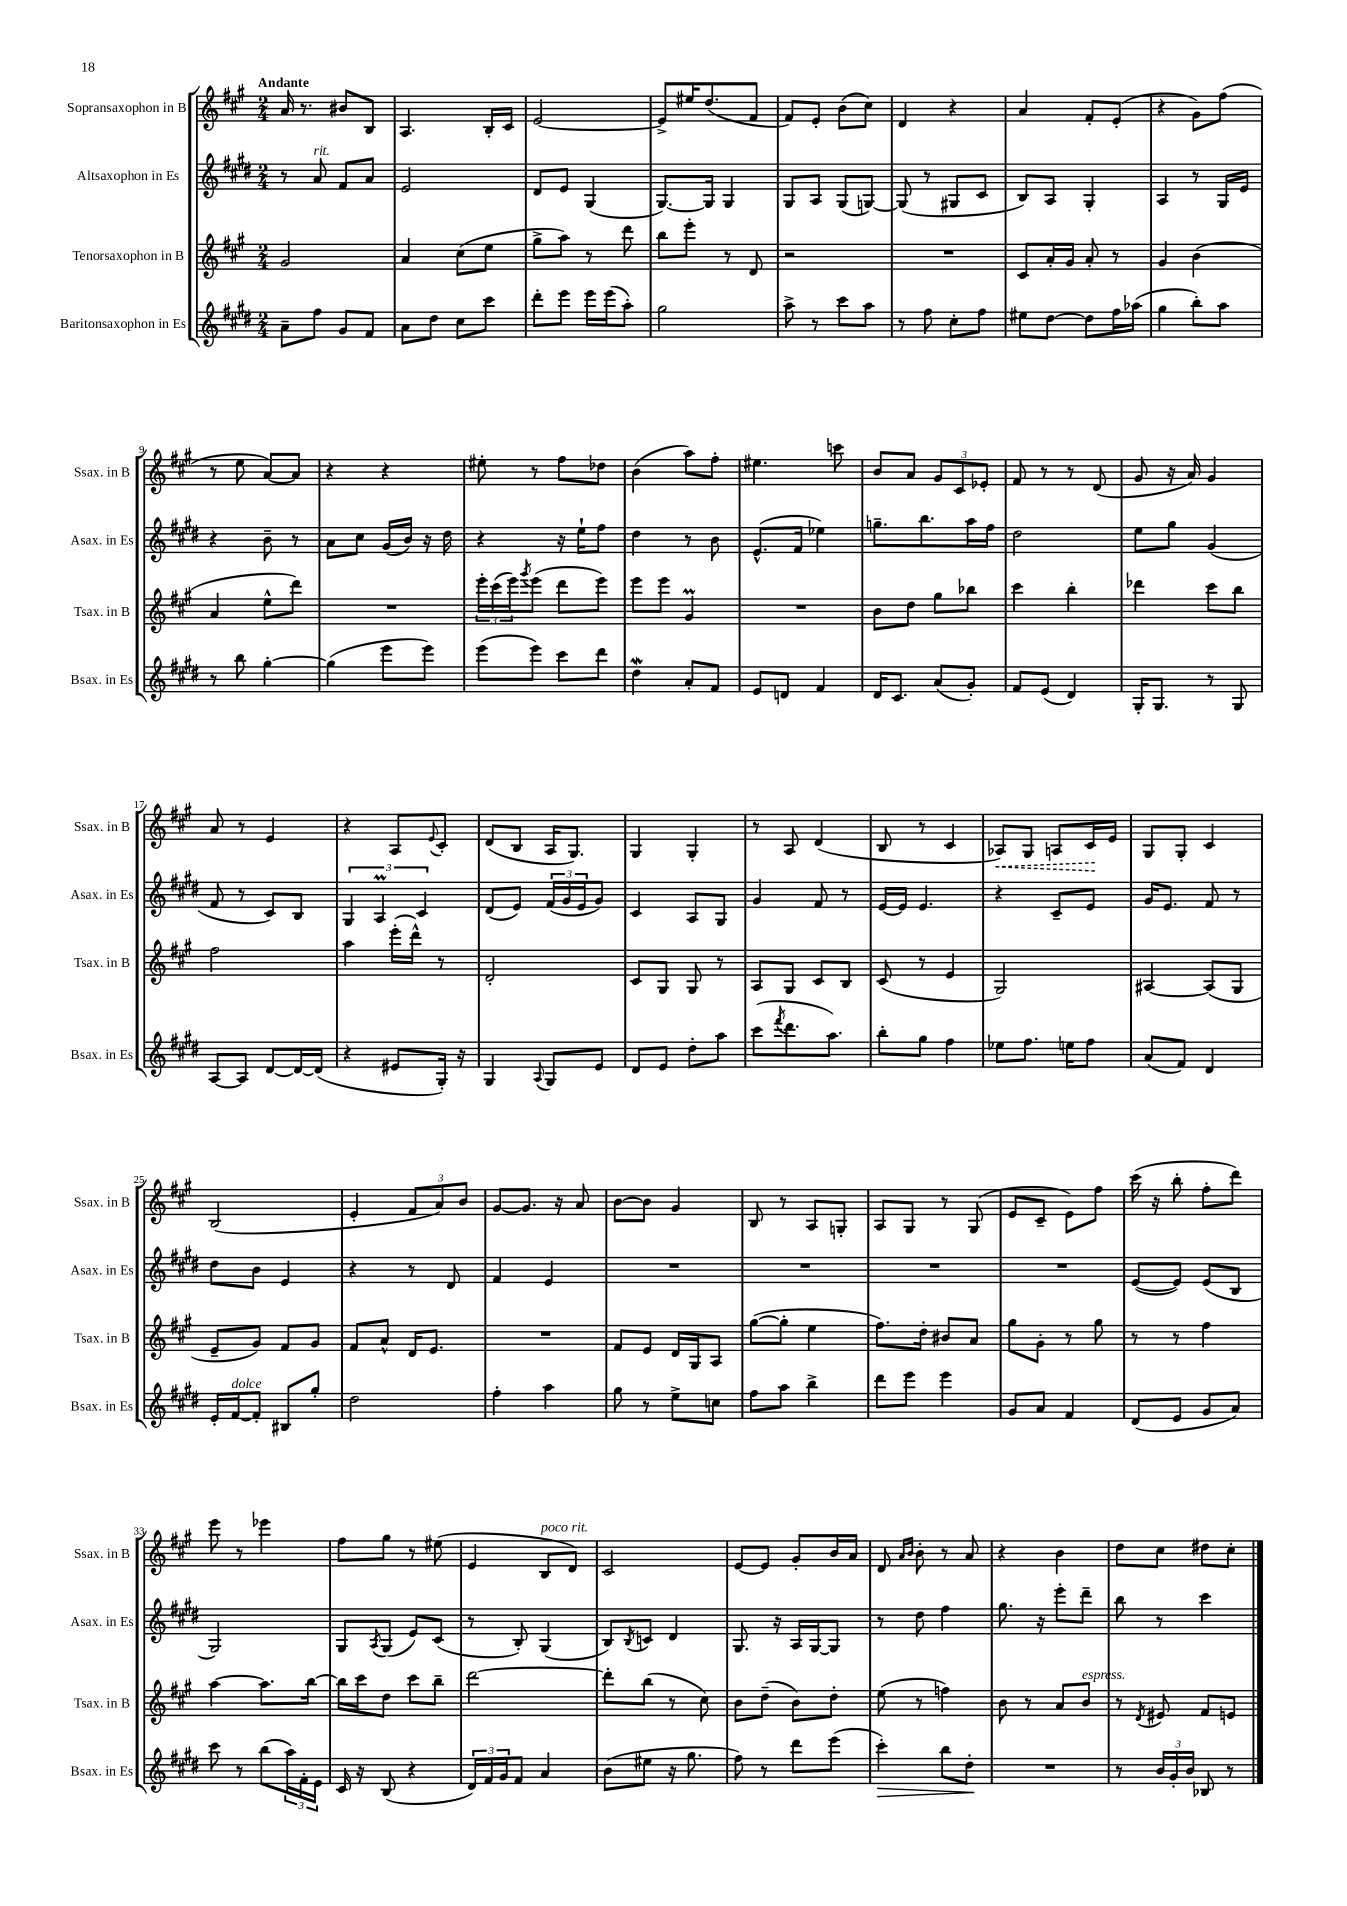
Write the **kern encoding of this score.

**kern	**dynam	**kern	**kern	**kern	**dynam
*part4	*part4	*part3	*part2	*part1	*part1
*staff4	*staff4	*staff3	*staff2	*staff1	*staff1
*I"Baritonsaxophon in Es	*	*I"Tenorsaxophon in B	*I"Altsaxophon in Es	*I"Sopransaxophon in B	*
*I'Bsax. in Es	*	*I'Tsax. in B	*I'Asax. in Es	*I'Ssax. in B	*
*clefG2	*	*clefG2	*clefG2	*clefG2	*
*k[f#c#g#d#]	*	*k[f#c#g#]	*k[f#c#g#d#]	*k[f#c#g#]	*
*M2/4	*	*M2/4	*M2/4	*M2/4	*
=1	=1	=1	=1	=1	=1
!	!	!	!	!LO:TX:a:B:t=Andante	!
8a~\L	.	2g#/	8r	16a/	.
.	.	.	.	8.r	.
!	!	!	!LO:TX:a:i:t=rit.	!	!
8ff#\J	.	.	8a/	.	.
8g#/L	.	.	8f#/L	8b#X/L	.
8f#/J	.	.	8a/J	8B/J	.
=2	=2	=2	=2	=2	=2
8a\L	.	4a/	2e/	4.A/	.
8dd#\J	.	.	.	.	.
8cc#\L	.	(8cc#\L	.	.	.
8ccc#\J	.	8ee\J	.	16B'/LL	.
.	.	.	.	16c#/JJ	.
=3	=3	=3	=3	=3	=3
8ddd#'\L	.	8gg#^\L	8d#/L	[2e/	.
8eee\J	.	8aa\J)	8e/J	.	.
16eee\LL	.	8r	(4G#/	.	.
(16eee\J	.	.	.	.	.
8aa'\J)	.	8ddd\	.	.	.
=4	=4	=4	=4	=4	=4
2gg#\	.	8bb\L	[8.G#/L)	8e^/L]	.
.	.	8eee'\J	.	16ee#X/K	.
.	.	.	16G#/Jk]	(8.dd/	.
.	.	8r	4G#/	.	.
.	.	8d/	.	8f#/J	.
=5	=5	=5	=5	=5	=5
8aa^\	.	2r	8G#/L	8f#/L)	.
8r	.	.	8A/J	8e'/J	.
8ccc#\L	.	.	(8G#/L	(8b\L	.
8aa\J	.	.	[8Gn/J)	8cc#\J)	.
=6	=6	=6	=6	=6	=6
8r	.	2r	(8G/]	4d/	.
8ff#\	.	.	8r	.	.
8cc#'\L	.	.	8G#X/L	4r	.
8ff#\J	.	.	8c#/J	.	.
=7	=7	=7	=7	=7	=7
8ee#X\L	.	8c#/L	8B/L)	4a/	.
[8dd#\J	.	16a'/L	8A/J	.	.
.	.	16g#/JJ	.	.	.
8dd#\L]	.	8a'/	4G#'/	8f#'/L	.
16ff#\L	.	8r	.	(8e'/J	.
(16aa-X\JJ	.	.	.	.	.
=8	=8	=8	=8	=8	=8
4gg#\	.	4g#/	4A/	4r	.
8bb'\L)	.	(4b\	8r	8g#\L)	.
8aa\J	.	.	16G#/LL	(8ff#\J	.
.	.	.	16e/JJ	.	.
!!LO:LB:g=z
=9	=9	=9	=9	=9	=9
8r	.	4a/	4r	8r	.
8bb\	.	.	.	8ee\	.
[4gg#'\	.	8ee^^\L	8b~\	[8a/L)	.
.	.	8ddd\J)	8r	8a/J]	.
=10	=10	=10	=10	=10	=10
(4gg#\]	.	2r	8a\L	4r	.
.	.	.	8cc#\J	.	.
8eee\L	.	.	(16g#/LL	4r	.
.	.	.	16b/JJ)	.	.
8eee\J)	.	.	16r	.	.
.	.	.	16dd#\	.	.
=11	=11	=11	=11	=11	=11
(8eee\L	.	24eee'\LL	4r	8ee#X'\	.
.	.	(24ccc#\	.	.	.
.	.	24eee\J)	.	.	.
.	.	8qggg#/	.	.	.
8eee\J)	.	(8eee\J	.	8r	.
8ccc#\L	.	8ddd\L	16r	8ff#\L	.
.	.	.	16ee`\KL	.	.
8ddd#\J	.	8eee\J)	8ff#\J	8dd-X\J	.
=12	=12	=12	=12	=12	=12
4dd#W\	.	8eee\L	4dd#\	(4b\	.
.	.	8eee\J	.	.	.
8a'/L	.	4g#m/	8r	8aa\L)	.
8f#/J	.	.	8b\	8ff#'\J	.
=13	=13	=13	=13	=13	=13
8e/L	.	2r	(8.e^^/L	4.ee#X\	.
8dn/J	.	.	.	.	.
.	.	.	16f#/Jk	.	.
4f#/	.	.	4ee-X\)	.	.
.	.	.	.	8cccn\	.
=14	=14	=14	=14	=14	=14
16d#/KL	.	8b\L	8.ggn~\L	8b/L	.
8.c#/J	.	.	.	.	.
.	.	8dd\J	.	8a/J	.
.	.	.	8.bb\	.	.
(8a/L	.	8gg#\L	.	12g#/L	.
.	.	.	.	12c#/	.
8g#'/J)	.	8bb-X\J	16aa\L	.	.
.	.	.	.	12e-X'/J	.
.	.	.	16ff#\JJ	.	.
=15	=15	=15	=15	=15	=15
8f#/L	.	4ccc#\	2dd#\	8f#/	.
(8e/J	.	.	.	8r	.
4d#/)	.	4bb'\	.	8r	.
.	.	.	.	(8d/	.
=16	=16	=16	=16	=16	=16
16G#'/KL	.	4ddd-X\	8ee\L	8g#/	.
8.G#/J	.	.	.	.	.
.	.	.	8gg#\J	16r	.
.	.	.	.	16a/)	.
8r	.	8ccc#\L	(4g#/	4g#/	.
8G#/	.	8bb\J	.	.	.
!!LO:LB:g=z
=17	=17	=17	=17	=17	=17
[8A/L	.	2ff#\	8f#/	8a/	.
8A/J]	.	.	8r	8r	.
[8d#/L	.	.	8c#/L)	4e/	.
16d#/L_	.	.	8B/J	.	.
(16d#/JJ]	.	.	.	.	.
=18	=18	=18	=18	=18	=18
4r	.	4aa\	6G#/	4r	.
.	.	.	6AM/	.	.
8e#X/L	.	(16eee'\LL	.	8A/L	.
.	.	16ddd^^\JJ)	.	.	.
.	.	.	6c#/	.	.
.	.	.	.	8qqe/	.
16G#'/Jk)	.	8r	.	8c#'/J	.
16r	.	.	.	.	.
=19	=19	=19	=19	=19	=19
4G#/	.	2d'/	(8d#/L	(8d/L	.
.	.	.	8e/J)	8B/J	.
8qqA/	.	.	.	.	.
8G#/L	.	.	(24f#/LL	16A/KL	.
.	.	.	24g#/	.	.
.	.	.	.	8.G#/J)	.
.	.	.	24e/J	.	.
8e/J	.	.	8g#/J)	.	.
=20	=20	=20	=20	=20	=20
8d#/L	.	8c#/L	4c#/	4G#/	.
8e/J	.	8G#/J	.	.	.
8dd#'\L	.	8G#/	8A/L	4G#'/	.
8aa\J	.	8r	8G#/J	.	.
=21	=21	=21	=21	=21	=21
(8ccc#\L	.	8A/L	4g#/	8r	.
8qfff#/	.	.	.	.	.
8.ddd#\	.	8G#/J	.	8A/	.
.	.	8c#/L	8f#/	(4d/	.
8.aa\J)	.	.	.	.	.
.	.	8B/J	8r	.	.
=22	=22	=22	=22	=22	=22
8bb'\L	.	(8c#/	[16e/LL	8B/	.
.	.	.	16e/JJ]	.	.
8gg#\J	.	8r	4.e/	8r	.
4ff#\	.	4e/	.	4c#/	.
=23	=23	=23	=23	=23	=23
!	!	!	!	!	!LO:HP:b
8ee-X\L	.	2G#/)	4r	8A-X/L)	<
8.ff#\J	.	.	.	8G#/J	.
.	.	.	8c#~/L	8An/L	.
16een\KL	.	.	.	.	.
8ff#\J	.	.	8e/J	16c#/L	.
.	.	.	.	16e/JJ	[
=24	=24	=24	=24	=24	=24
(8a/L	.	[4A#X/	16g#/KL	8G#/L	.
.	.	.	8.e/J	.	.
8f#/J)	.	.	.	8G#'/J	.
4d#/	.	(8A#/L]	8f#/	4c#/	.
.	.	8G#/J	8r	.	.
!!LO:LB:g=z
=25	=25	=25	=25	=25	=25
16e'/LL	.	8e~/L	8dd#\L	(2B/	.
!LO:TX:a:i:t=dolce	!	!	!	!	!
[16f#/J	.	.	.	.	.
8f#'/J]	.	8g#/J)	8b\J	.	.
8B#X/L	.	8f#/L	4e/	.	.
8gg#'/J	.	8g#/J	.	.	.
=26	=26	=26	=26	=26	=26
2dd#\	.	8f#/L	4r	4e'/	.
.	.	8a^^/J	.	.	.
.	.	16d/KL	8r	12f#/L	.
.	.	8.e/J	.	.	.
.	.	.	.	12a/)	.
.	.	.	8d#/	.	.
.	.	.	.	12b/J	.
=27	=27	=27	=27	=27	=27
4ff#'\	.	2r	4f#/	[8g#/L	.
.	.	.	.	8.g#/J]	.
4aa\	.	.	4e/	.	.
.	.	.	.	16r	.
.	.	.	.	8a/	.
=28	=28	=28	=28	=28	=28
8gg#\	.	8f#/L	2r	[8b\L	.
8r	.	8e/J	.	8b\J]	.
8ee^\L	.	16d/LL	.	4g#/	.
.	.	16G#/J	.	.	.
8ccn\J	.	8A/J	.	.	.
=29	=29	=29	=29	=29	=29
8ff#\L	.	([8gg#\L	2r	8B/	.
8aa\J	.	8gg#'\J]	.	8r	.
4bb^\	.	4ee\	.	8A/L	.
.	.	.	.	8Gn'/J	.
=30	=30	=30	=30	=30	=30
8ddd#\L	.	8.ff#\L)	2r	8A/L	.
8eee\J	.	.	.	8G#/J	.
.	.	16dd'\Jk	.	.	.
4eee\	.	8b#X/L	.	8r	.
.	.	8a/J	.	(8G#/	.
=31	=31	=31	=31	=31	=31
8g#/L	.	8gg#\L	2r	8e/L	.
8a/J	.	8g#'\J	.	8c#~/J	.
4f#/	.	8r	.	8e\L)	.
.	.	8gg#\	.	8ff#\J	.
=32	=32	=32	=32	=32	=32
(8d#/L	.	8r	([8e/L	(16ccc#\	.
.	.	.	.	16r	.
8e/J	.	8r	8e/J])	8bb'\	.
8g#/L	.	4ff#\	(8e/L	8ff#'\L	.
8a/J)	.	.	8B/J	8ddd\J)	.
!!LO:LB:g=z
=33	=33	=33	=33	=33	=33
8ccc#\	.	[4aa\	2G#/)	8eee\	.
8r	.	.	.	8r	.
(8bb\L	.	8.aa\L]	.	4eee-X\	.
24aa\L)	.	.	.	.	.
24f#'\	.	.	.	.	.
.	.	[16bb\Jk	.	.	.
24e\JJ	.	.	.	.	.
=34	=34	=34	=34	=34	=34
16c#/	.	16bb\LL]	8G#/L	8ff#\L	.
16r	.	16ccc#\J	.	.	.
.	.	.	8qA/	.	.
(8B/	.	8dd\J	(8G#/J	8gg#\J	.
4r	.	8ccc#\L	8e/L)	8r	.
.	.	8bb~\J	(8c#/J	(8ee#X\	.
=35	=35	=35	=35	=35	=35
24d#/LL)	.	[2ddd\	8r	4e/	.
24f#/	.	.	.	.	.
24g#/J	.	.	.	.	.
8f#/J	.	.	8B'/)	.	.
!	!	!	!	!LO:TX:a:i:t=poco rit.	!
4a/	.	.	(4G#/	8B/L	.
.	.	.	.	8d/J)	.
=36	=36	=36	=36	=36	=36
(8b\L	.	8ddd'\L]	8B/L)	2c#/	.
.	.	.	8qB/	.	.
8ee#X\J	.	(8bb\J	8cn/J	.	.
16r	.	8r	4d#/	.	.
8.gg#\	.	.	.	.	.
.	.	8cc#\)	.	.	.
=37	=37	=37	=37	=37	=37
8ff#\)	.	8b\L	8.G#/	[8e/L	.
8r	.	(8dd~\J	.	8e/J]	.
.	.	.	16r	.	.
8ddd#\L	.	8b\L)	16A/LL	8g#'/L	.
.	.	.	[16G#/J	.	.
(8eee\J	.	8dd'\J	8G#/J]	16b/L	.
.	.	.	.	16a/JJ	.
=38	=38	=38	=38	=38	=38
!	!LO:HP:b	!	!	!	!
4ccc#'\)	>	(8ee\	8r	8d/	.
.	.	.	.	16qqa/LL	.
.	.	.	.	16qqb/JJ	.
.	.	8r	8dd#\	8b'\	.
8bb\L	.	4ffn\)	4ff#\	8r	.
8dd#'\J	.	.	.	8a/	.
.	]	.	.	.	.
=39	=39	=39	=39	=39	=39
2r	.	8b\	8.gg#\	4r	.
.	.	8r	.	.	.
.	.	.	16r	.	.
.	.	8a/L	8eee'\L	4b\	.
!	!	!LO:TX:a:i:t=espress.	!	!	!
.	.	8b/J	8ddd#~\J	.	.
=40	=40	=40	=40	=40	=40
8r	.	8r	8bb\	8dd\L	.
.	.	8qd/	.	.	.
24b/LL	.	8e#X/	8r	8cc#\J	.
24g#'/	.	.	.	.	.
24b/JJ	.	.	.	.	.
8B-X/	.	8f#/L	4ccc#\	8dd#X\L	.
8r	.	8en/J	.	8cc#'\J	.
==	==	==	==	==	==
*-	*-	*-	*-	*-	*-
